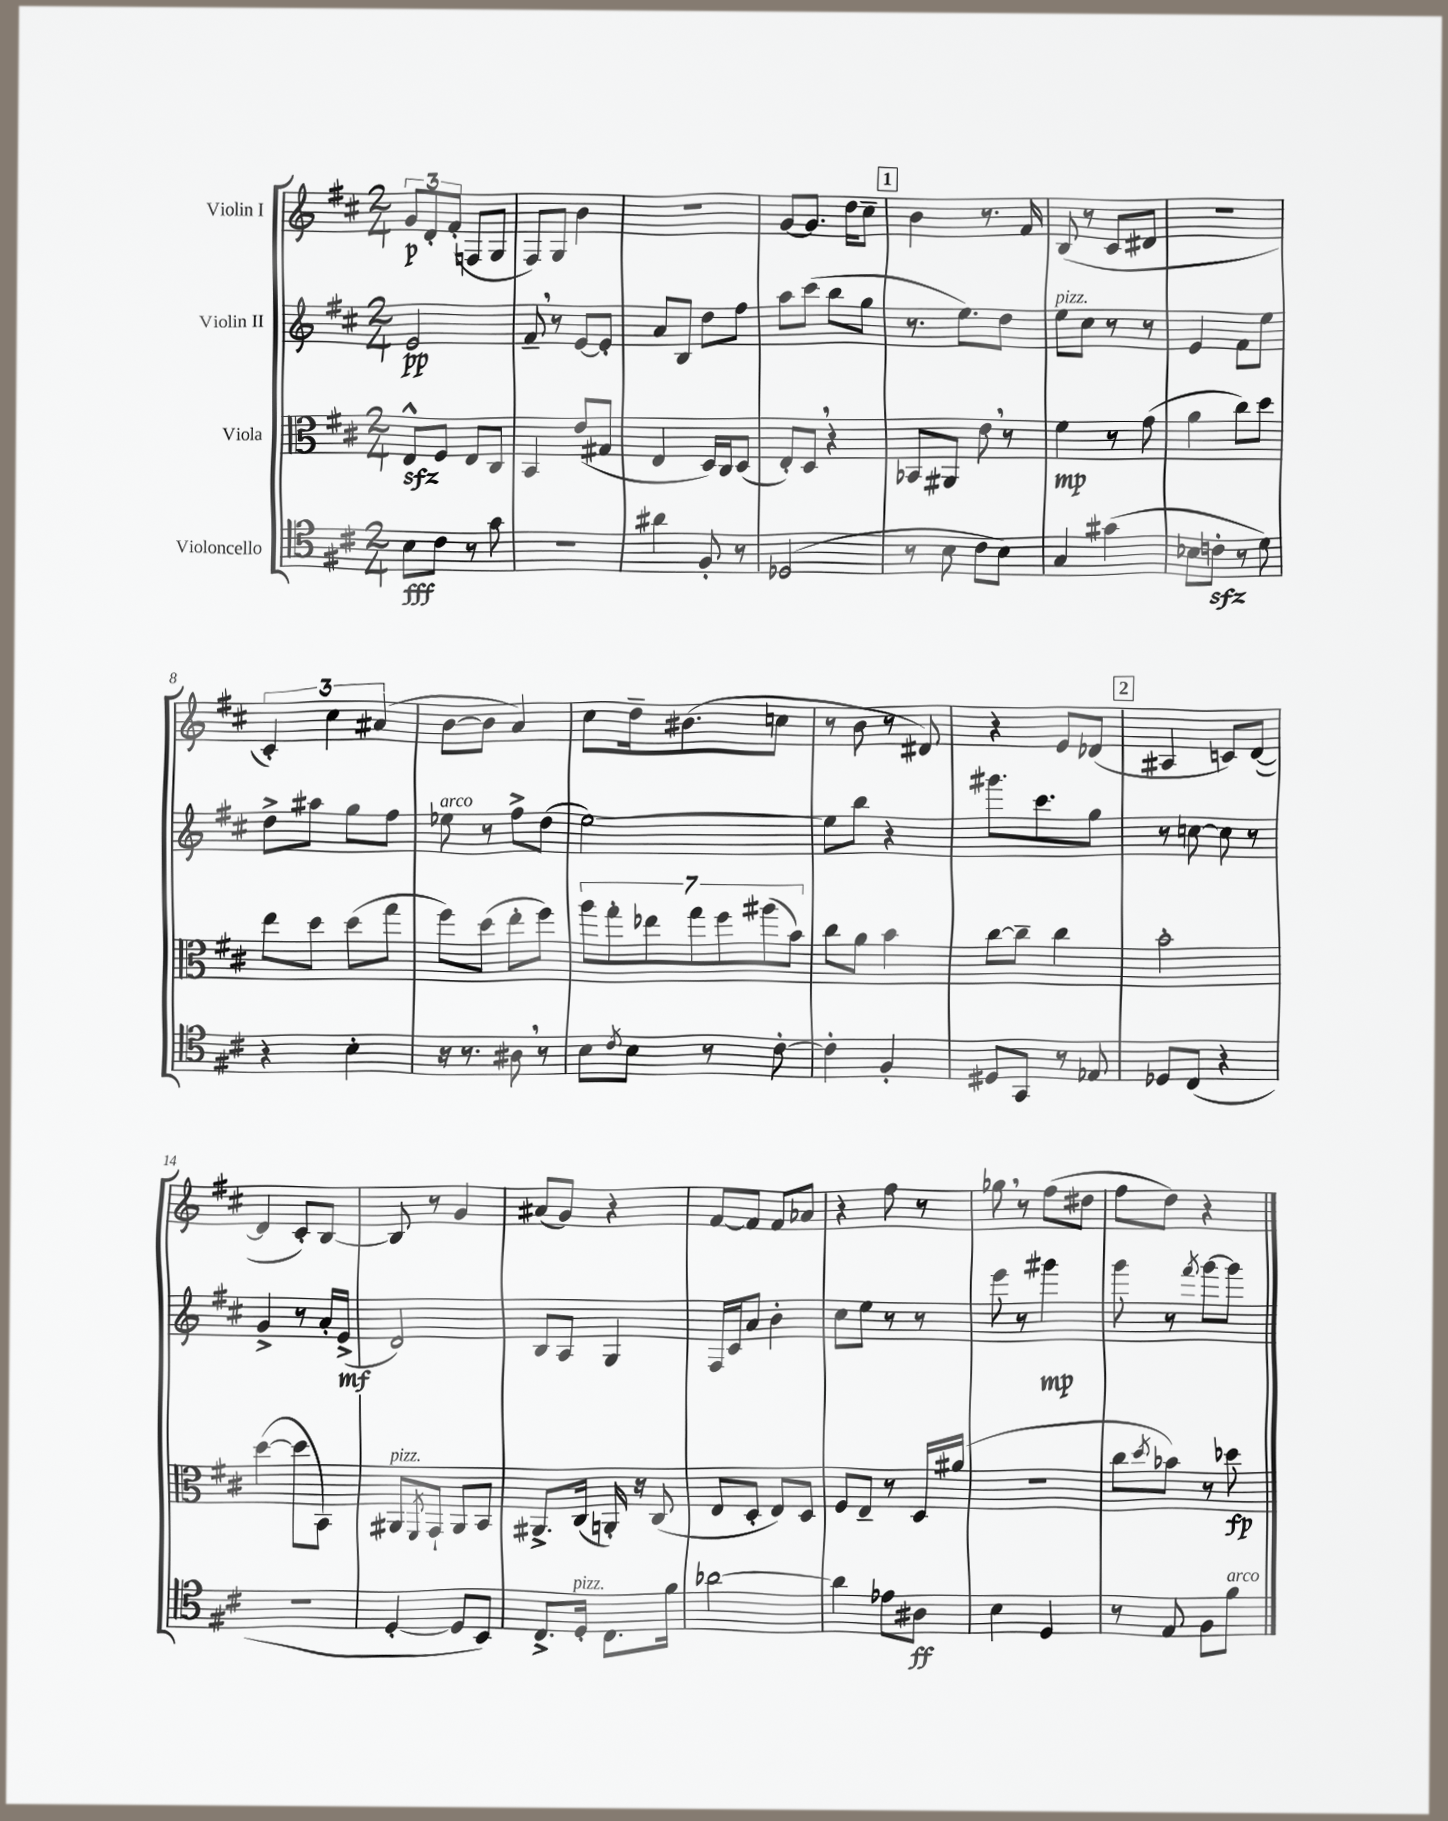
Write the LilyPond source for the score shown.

<<
\new StaffGroup <<
\new Staff = "s0" \with { instrumentName = "Violin I" } {
    \clef treble \key d \major \numericTimeSignature \time 2/4
    \tuplet 3/2 { g'8\p d'8-. fis'8-.( } f8 g8 |
    fis8) g8 b'4 |
    R2 |
    g'8~ g'8. d''16 cis''8-- |
    \mark \markup { \box "1" } b'4 r8. fis'16 |
    b8( r8 cis'8 dis'8 |
    r2 |
    \tuplet 3/2 { cis'4-.) cis''4 ais'4( } |
    b'8~ b'8 a'4) |
    cis''8 d''16-- bis'8.( c''8 |
    r8 b'8 r8 dis'8) |
    r4 e'8 des'8( |
    \mark \markup { \box "2" } ais4 c'8) d'8~( |
    d'4 cis'8-.) b8~ |
    b8 r8 g'4 |
    ais'8( g'8) r4 |
    fis'8~ fis'8 fis'8 aes'8 |
    r4 fis''8 r8 |
    ges''8 \breathe r8 fis''8( dis''8 |
    fis''8 d''8) r4 \bar "|." |
}
\new Staff = "s1" \with { instrumentName = "Violin II" } {
    \clef treble \key d \major \numericTimeSignature \time 2/4
    e'2\pp |
    fis'8-- \breathe r8 e'8~ e'8-. |
    a'8 b8 d''8 fis''8 |
    a''8 cis'''8( b''8 g''8 |
    \mark \markup { \box "1" } r8. e''8.) d''8 |
    e''8^\markup { \italic "pizz." } cis''8 r8 r8 |
    e'4 fis'8 e''8 |
    d''8-> ais''8 g''8 fis''8 |
    ees''8^\markup { \italic "arco" } r8 fis''8-> d''8( |
    e''2~) |
    e''8 b''8 r4 |
    gis'''8. cis'''8. g''8 |
    \mark \markup { \box "2" } r8 c''8~ c''8 r8 |
    g'4-> r8 a'16-. e'16->\mf( |
    d'2) |
    b8 a8 g4 |
    fis16 cis'16 a'8 b'4-. |
    cis''8 e''8 r8 r8 |
    e'''8 r8 gis'''4\mp |
    g'''8 r8 \acciaccatura { fis'''8 } g'''8~ g'''8 \bar "|." |
}
\new Staff = "s2" \with { instrumentName = "Viola" } {
    \clef alto \key d \major \numericTimeSignature \time 2/4
    e8-^\sfz fis8 e8 cis8 |
    b,4 e'8( gis8 |
    e4 d16) cis16 d8( |
    e8-.) d8 \breathe r4 |
    \mark \markup { \box "1" } bes,8 ais,8 e'8 \breathe r8 |
    fis'4\mp r8 g'8( |
    a'4 cis''8) d''8 |
    e''8 d''8 d''8( g''8 |
    fis''8) d''8( e''8-. fis''8) |
    \tuplet 7/4 { a''8 g''8-. ees''8 g''8 fis''8 ais''8( b'8) } |
    cis''8 a'8 b'4 |
    cis''8~ cis''8-- cis''4 |
    \mark \markup { \box "2" } b'2-. |
    d''4~( d''8 b,8) |
    ais,8^\markup { \italic "pizz." } \acciaccatura { fis,8 } g,8-! ais,8 b,8 |
    ais,8.-> cis16( a,16-.) r16 cis8( |
    e8 d8-. e8) d8 |
    fis8 e8-- r8 d16 ais'16( |
    r2 |
    cis''8 \acciaccatura { d''8 } bes'8) r8 des''8\fp \bar "|." |
}
\new Staff = "s3" \with { instrumentName = "Violoncello" } {
    \clef tenor \key d \major \numericTimeSignature \time 2/4
    b8\fff cis'8 r8 g'8 |
    R2 |
    ais'4 fis8-. r8 |
    des2( |
    \mark \markup { \box "1" } r8 b8 cis'8 b8) |
    g4 gis'4( |
    bes8 c'8-.\sfz r8 d'8) |
    r4 b4-. |
    r16 r8. ais8 \breathe r8 |
    b8 \acciaccatura { cis'8 } b8 r8 cis'8~-. |
    cis'4-. fis4-. |
    dis8 g,8 r8 ees8 |
    \mark \markup { \box "2" } des8 cis8( r4 |
    r2 |
    d4~-. d8 b,8) |
    cis8.-> d16-.^\markup { \italic "pizz." } cis8. fis'16 |
    aes'2~ |
    aes'4 ees'8 ais8\ff |
    b4 d4 |
    r8 e8 fis8 fis'8^\markup { \italic "arco" } \bar "|." |
}
>>
>>
